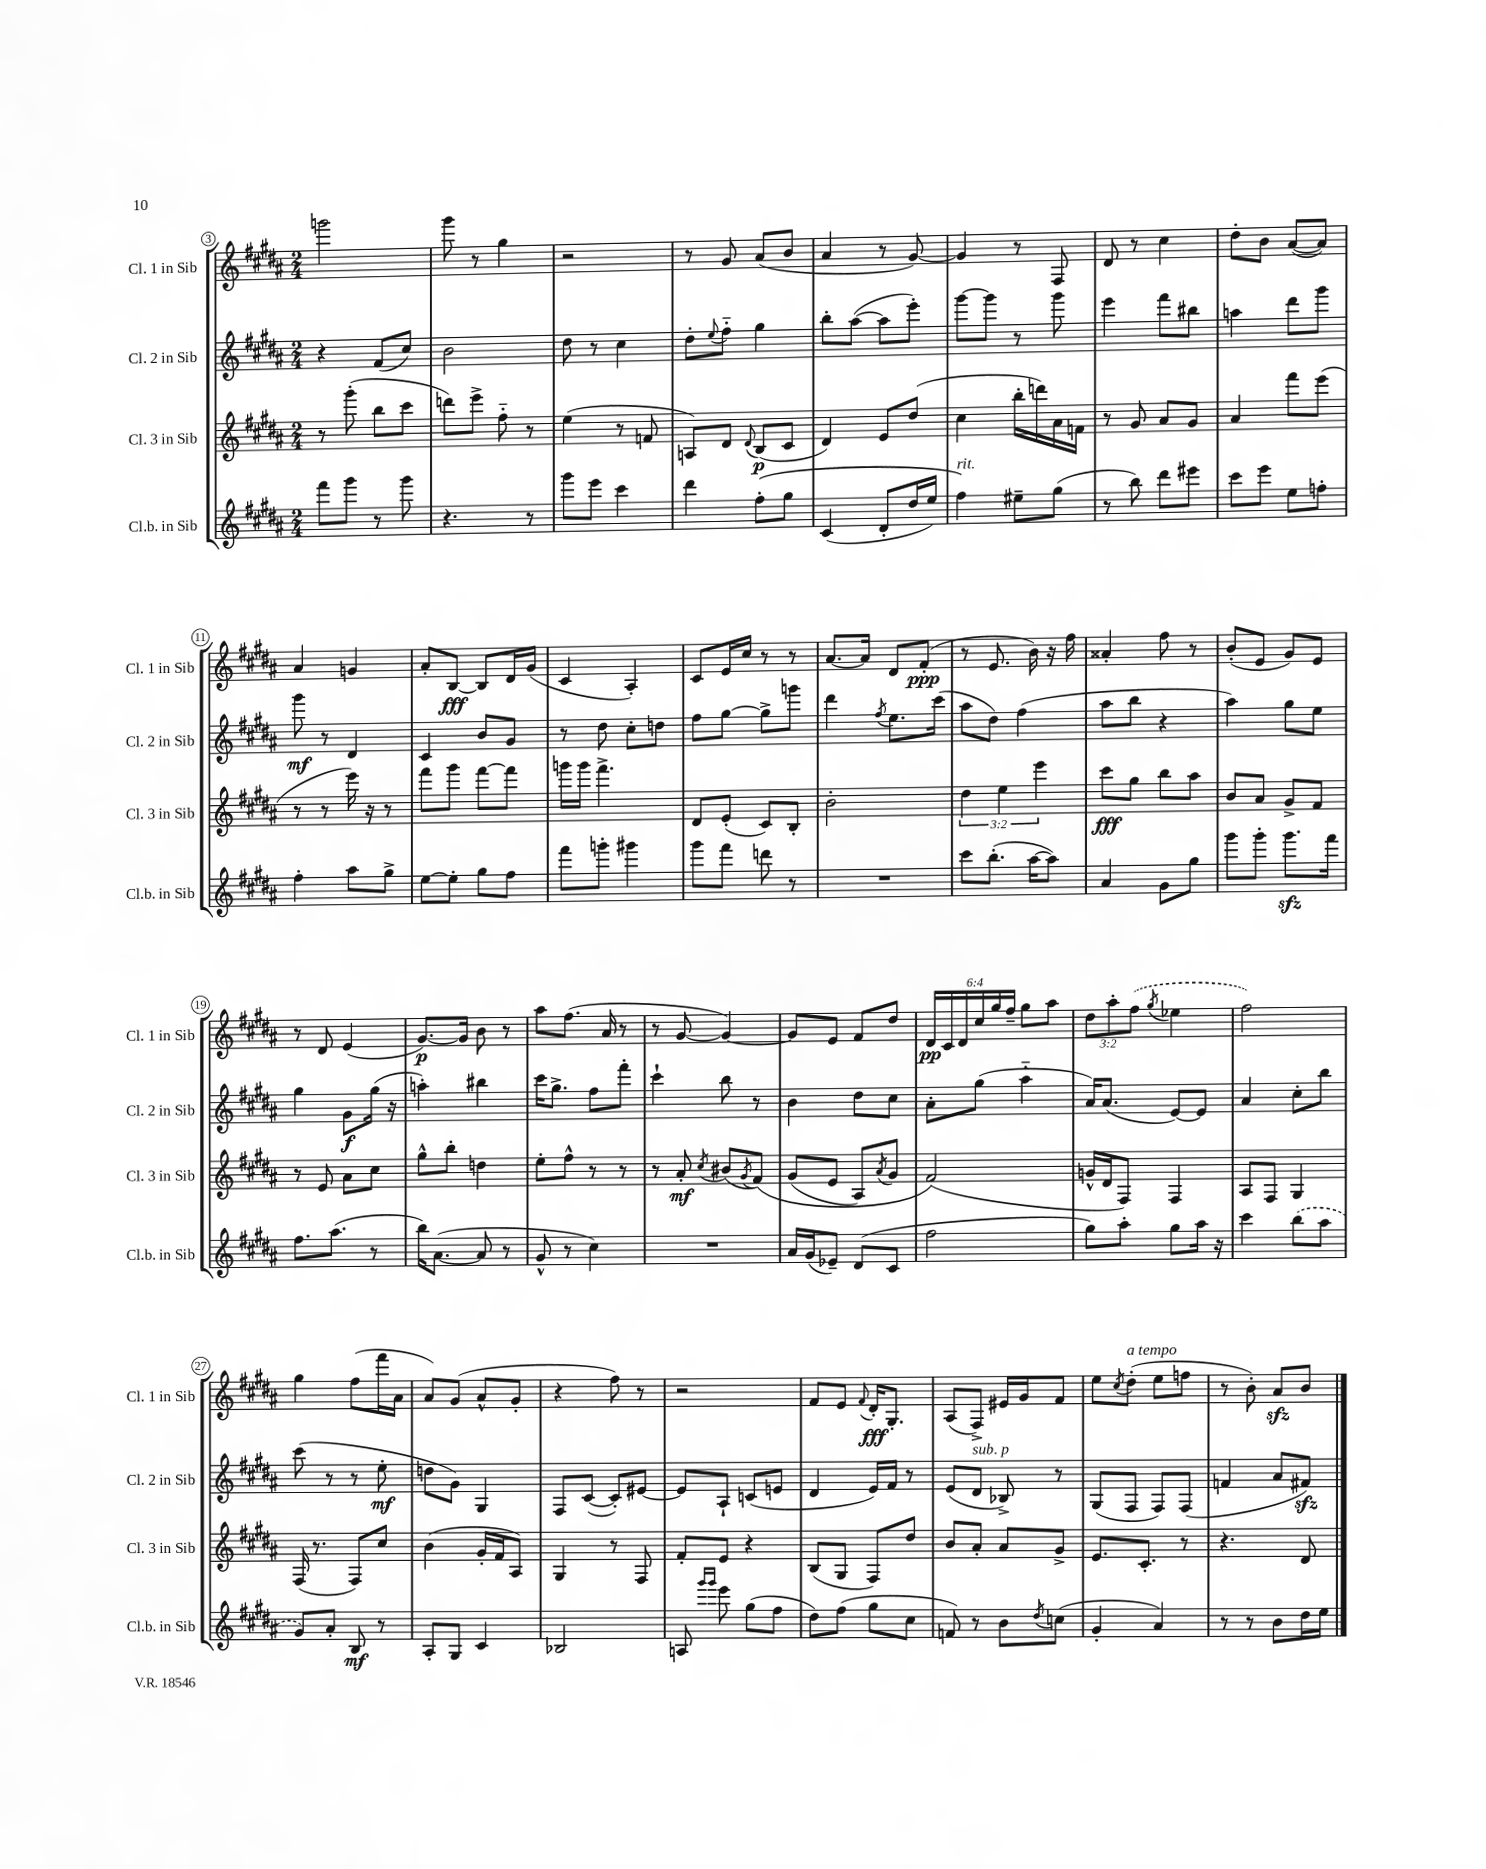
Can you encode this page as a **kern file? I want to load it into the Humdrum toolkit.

**kern	**kern	**kern	**kern
*staff4	*staff3	*staff2	*staff1
*clefG2	*clefG2	*clefG2	*clefG2
*k[f#c#g#d#a#]	*k[f#c#g#d#a#]	*k[f#c#g#d#a#]	*k[f#c#g#d#a#]
*M2/4	*M2/4	*M2/4	*M2/4
8fff#	8r	4r	2ggg
8ggg#	(8ggg#'	.	.
8r	8bb	(8f#	.
8ggg#	8ccc#	8cc#)	.
=	=	=	=
4.r	8ddd)	2b	8ggg#
.	8eee^	.	8r
.	8ff#'~	.	4gg#
8r	8r	.	.
=	=	=	=
8ggg#	(4ee	8dd#	2r
8eee	.	8r	.
4ccc#	8r	4cc#	.
.	8f	.	.
=	=	=	=
4ddd#	8A)	8dd#'	8r
.	.	8qqee	.
.	8d#	8ff#'~	8g#
.	8qqd#	.	.
&(8ff#'	(8B	4gg#	(8a#
8gg#	8c#	.	8b
=	=	=	=
(4c#	4d#)	8bb'	4a#
.	.	([8aa#	.
8d#'	8e	8aa#]	8r
16dd#	(8dd#	8eee')	[8g#)
16ee)	.	.	.
=	=	=	=
4ff#&)	4cc#	[8ggg#	4g#]
.	.	8ggg#]	.
8ee#~	16bb'	8r	8r
.	16ddd)	.	.
(8gg#	16a#	8ggg#	8F#
.	16f	.	.
=	=	=	=
8r	8r	4eee	8d#
8bb)	8g#	.	8r
8ddd#	8a#	8fff#	4cc#
8eee#	8g#	8bb#	.
=	=	=	=
8ccc#	4a#	4aa	8dd#'
8eee	.	.	8b
8ee	8fff#	8ddd#	([8a#
8ff'	(8eee	8ggg#	8a#])
=	=	=	=
4ff#'	8r	8ggg#	4a#
.	8r	8r	.
8aa#	16eee)	4d#	4g
.	16r	.	.
8gg#^	8r	.	.
=	=	=	=
[8ee	8fff#	4c#	8a#'
8ee']	8ggg#	.	[8B
8gg#	[8fff#	8b	8B]
8ff#	8fff#]	8g#	16d#
.	.	.	(16g#
=	=	=	=
8fff#	16ggg	8r	4c#
.	16ggg	.	.
8ggg'	4.fff#^	8dd#	.
4ggg#	.	8cc#'	4A#')
.	.	8dd	.
=	=	=	=
8ggg#	8d#	8ff#	8c#
8fff#	(8e'	[8gg#	16e
.	.	.	16cc#
8ddd	8c#)	8gg#^]	8r
8r	8B'	8ggg	8r
=	=	=	=
2r	2b'	4ddd#	[8.a#
.	.	.	16a#]
.	.	8qff#	.
.	.	8.ee	8d#
.	.	.	(8f#'
.	.	(16ccc#	.
=	=	=	=
8ccc#	6dd#	8aa#	8r
(8.bb'	.	8dd#)	8.e
.	6ee	.	.
.	.	(4ff#	.
[16aa#	.	.	16b)
.	6eee	.	.
8aa#])	.	.	16r
.	.	.	16ff#
=	=	=	=
4a#	8ccc#	8aa#	4a##'
.	8gg#	8bb	.
8g#	8bb	4r	8ff#
8gg#	8aa#	.	8r
=	=	=	=
8ggg#	8b	4aa#)	(8b'
8ggg#'	8a#	.	8e
8.ggg#	8g#^	8gg#	8g#)
.	8f#	8ee	8e
16fff#	.	.	.
=	=	=	=
8.ff#	8r	4gg#	8r
.	8e	.	8d#
(8.aa#	.	.	.
.	8a#	8g#	(4e
8r	8cc#	(16gg#	.
.	.	16r	.
=	=	=	=
16bb)	8gg#^^	4aa')	[8.g#)
([8.a#	.	.	.
.	8bb'	.	.
.	.	.	16g#]
8a#]	4dd	4bb#	8b
8r	.	.	8r
=	=	=	=
8g#^^	8ee'	16ccc#	8aa#
.	.	8.gg#^	.
8r	8ff#^^	.	(8.ff#
4cc#)	8r	8ff#	.
.	.	.	16a#
.	8r	8fff#'	8r
=	=	=	=
2r	8r	4ccc#`	8r
.	8a#'	.	[8g#
.	8qcc#	.	.
.	(8b#	8bb	4g#_)
.	8qg#	.	.
.	&(8f#)	8r	.
=	=	=	=
16a#	(8g#	4b	8g#]
(16g#	.	.	.
8e-~)	8e	.	8e
(8d#	8A#)	8dd#	8f#
.	8qa#	.	.
8c#	8g#	8cc#	8dd#
=	=	=	=
2ff#	(2f#&)	8a#'	24d#
.	.	.	24c#
.	.	.	24d#
.	.	(8gg#	24cc#
.	.	.	24gg#
.	.	.	24ff#~
.	.	4aa#'~	8gg#
.	.	.	8aa#
=	=	=	=
8gg#)	16g^^	16a#)	12dd#
.	16d#	(8.a#	.
.	.	.	12aa#'
8aa#'	8F#)	.	.
.	.	.	(12ff#
.	.	.	8qgg#
8gg#	4F#	[8e)	4ee-
16aa#	.	8e]	.
16r	.	.	.
=	=	=	=
4ccc#	8A#	4a#	2ff#)
.	8F#	.	.
(8bb	4G#	8cc#'	.
8aa#	.	8bb	.
=	=	=	=
8g#)	(16F#	(8ccc#	4gg#
.	8.r	.	.
8a#'	.	8r	.
8B	8F#)	8r	(8ff#
8r	8cc#	8ee'	16fff#
.	.	.	16a#
=	=	=	=
8A#'	(4b	8dd	8a#)
8G#	.	8g#)	(8g#
4c#	16g#'	4G#	8a#^^
.	16f#	.	.
.	8A#)	.	8g#'
=	=	=	=
2B-	4G#	8F#	4r
.	.	([8c#	.
.	8r	8c#'])	8ff#)
.	8F#	[8e#	8r
=	=	=	=
8A	8f#'	8e#]	2r
16qqggg#	.	.	.
16qqggg#	.	.	.
8eee	8e	8A#`	.
(8gg#	4r	(8c	.
8ff#	.	8e	.
=	=	=	=
8dd#)	(8B	4d#	8f#
(8ff#	8G#	.	8e
.	.	.	8qqf#
8gg#	8F#)	16e)	16d#'
.	.	16f#	8.G#'
8cc#	8dd#	8r	.
=	=	=	=
8f)	8b	(8e	(8A#
8r	8a#'	8d#	8F#^)
8b	8a#	8B-^)	16e#
.	.	.	16g#
8qdd#	.	.	.
(8cc	8g#^	8r	8f#
=	=	=	=
4g#'	8.e	(8G#	8ee
.	.	.	8qcc#
.	.	8F#	(8dd#'
.	8.c#'	.	.
4a#)	.	8F#)	8ee
.	8r	(8F#	8ff
=	=	=	=
8r	4.r	4f	8r
8r	.	.	8b')
8b	.	8a#	8a#
16dd#	8d#	8f#)	8b
16ee	.	.	.
==	==	==	==
*-	*-	*-	*-
